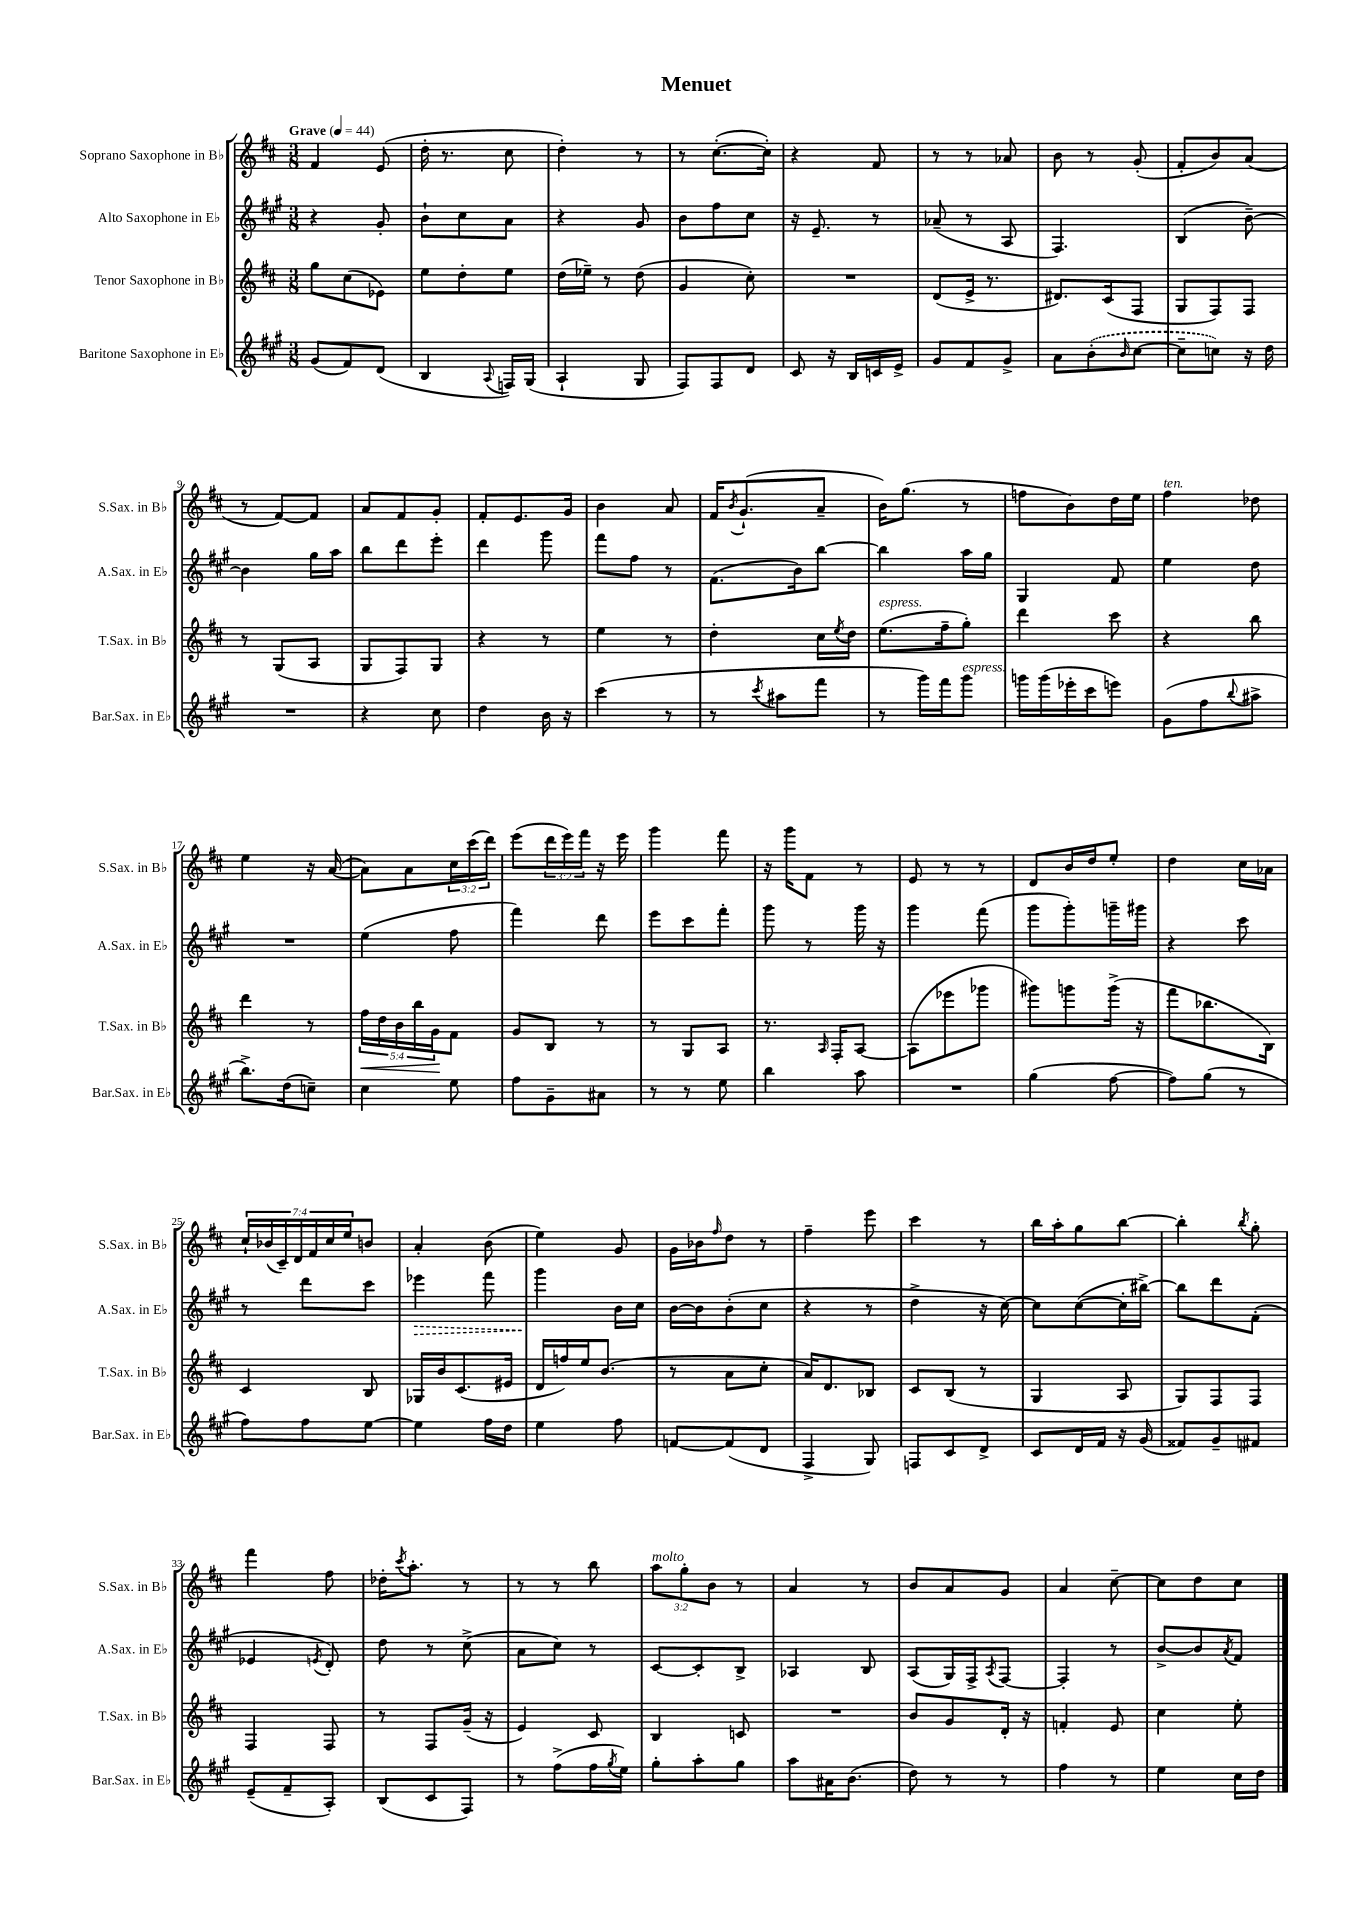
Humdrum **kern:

**kern	**kern	**kern	**kern
*staff4	*staff3	*staff2	*staff1
*clefG2	*clefG2	*clefG2	*clefG2
*k[f#c#g#]	*k[f#c#]	*k[f#c#g#]	*k[f#c#]
*M3/8	*M3/8	*M3/8	*M3/8
*MM44	*MM44	*MM44	*MM44
(8g#	8gg	4r	4f#
8f#)	(8cc#	.	.
(8d	8e-)	8g#'	(8e
=	=	=	=
4B	8ee	8b`	16dd'
.	.	.	8.r
.	8dd'	8cc#	.
8qqA	.	.	.
16F)	8ee	8a	8cc#
(16G#	.	.	.
=	=	=	=
4A`	(16dd	4r	4dd')
.	16ee-~)	.	.
.	8r	.	.
8G#	(8dd	8g#	8r
=	=	=	=
8F#)	4g	8b	8r
8F#	.	8ff#	([8.cc#'
8d	8cc#')	8cc#	.
.	.	.	16cc#'])
=	=	=	=
8c#	4.r	16r	4r
.	.	8.e~	.
16r	.	.	.
16B	.	.	.
16c	.	8r	8f#
16e^	.	.	.
=	=	=	=
8g#	(8d	(8a-~	8r
8f#	16e^	8r	8r
.	8.r	.	.
8g#^	.	8A	8a-
=	=	=	=
8a	8.d#)	4.F#)	8b
(8b'	.	.	8r
.	(16c#	.	.
16qqb	.	.	.
[8cc#	8F#	.	(8g'
=	=	=	=
8cc#~]	8G	(4B	8f#'
8cc)	8F#)	.	8b)
16r	8F#	[8b~)	(8a
16dd	.	.	.
=	=	=	=
4.r	8r	4b]	8r
.	(8G	.	[8f#)
.	8A	16gg#	8f#]
.	.	16aa	.
=	=	=	=
4r	8G	8bb	8a
.	8F#)	8ddd	8f#
8cc#	8G	8eee'	8g'
=	=	=	=
4dd	4r	4ddd	8f#'
.	.	.	8.e
16b	8r	8ggg#	.
16r	.	.	16g
=	=	=	=
(4ccc#	4ee	8fff#	4b
.	.	8ff#	.
8r	8r	8r	8a
=	=	=	=
8r	4dd'	(8.f#	16f#
.	.	.	8qb
.	.	.	(8.g`
8qccc#	.	.	.
8aa#	.	.	.
.	.	16b)	.
8fff#	16cc#	[8bb	8a~
.	8qee	.	.
.	16dd	.	.
=	=	=	=
8r	(8.ee	4bb]	16b)
.	.	.	(8.gg
16ggg#)	.	.	.
16fff#	16ff#~	.	.
8ggg#	8gg')	16aa	8r
.	.	16gg#	.
=	=	=	=
16ggg	4ddd	4G#	8ff
(16ggg	.	.	.
16eee-'	.	.	8b)
16ccc#	.	.	.
8eee)	8ccc#	8f#	16dd
.	.	.	16ee
=	=	=	=
(8g#	4r	4ee	4ff#
8ff#	.	.	.
8qqbb	.	.	.
8aa#^	8bb	8dd	8dd-
=	=	=	=
8.bb^)	4ddd	4.r	4ee
(16dd	.	.	.
8cc~)	8r	.	16r
.	.	.	([16a
=	=	=	=
4cc#	20ff#	(4ee	8a])
.	20dd	.	.
.	20b	.	.
.	.	.	8a
.	20bb	.	.
.	20g	.	.
8ee	8f#	8ff#	24cc#
.	.	.	(24ccc#
.	.	.	24ddd)
=	=	=	=
8ff#	8g	4fff#)	(8eee
8g#~	8B	.	24ddd
.	.	.	24eee)
.	.	.	24fff#
8a#	8r	8ddd	16r
.	.	.	16eee
=	=	=	=
8r	8r	8eee	4ggg
8r	8G	8ccc#	.
8ee	8A	8fff#'	8fff#
=	=	=	=
4bb	8.r	8ggg#	16r
.	.	.	16ggg
.	.	8r	8f#
.	16qqA	.	.
.	16F#'	.	.
8aa	[8A	16ggg#	8r
.	.	16r	.
=	=	=	=
4.r	(8A]	4ggg#	8e
.	8eee-	.	8r
.	8ggg-	(8fff#	8r
=	=	=	=
(4gg#	8ggg#)	8ggg#	8d
.	8ggg	8ggg#')	16b
.	.	.	16dd
[8ff#	(16ggg^	16ggg~	8ee'
.	16r	16ggg#	.
=	=	=	=
8ff#])	8fff#	4r	4dd
(8gg#	8.bb-	.	.
8r	.	8ccc#	16cc#
.	16B)	.	16a-
=	=	=	=
8ff#)	4c#	8r	28cc#`
.	.	.	(28b-
.	.	.	28c#~)
.	.	.	28d
8ff#	.	8ddd	.
.	.	.	28f#
.	.	.	28cc#
.	.	.	28ee
[8ee	8B	8ccc#	8b
=	=	=	=
4ee]	16G-	4eee-	4a'
.	16b	.	.
.	(8.c#	.	.
16ff#	.	8fff#	(8b
16dd	16e#	.	.
=	=	=	=
4ee	16d	4ggg#	4ee)
.	16ff)	.	.
.	16ee	.	.
.	(8.b	.	.
8ff#	.	16b	8g
.	.	16cc#	.
=	=	=	=
[8f	8r	[16b	16g
.	.	16b]	16b-
.	.	.	16qqff#
(8f]	8a	(8b'	8dd
8d	8cc#'	8cc#	8r
=	=	=	=
4F#^	16a)	4r	4ff#~
.	8.d	.	.
8G#)	8B-	8r	8eee
=	=	=	=
8F	8c#	4dd^	4ccc#
8c#	(8B	.	.
8d^	8r	16r	8r
.	.	[16cc#)	.
=	=	=	=
8c#	4G	8cc#]	16bb
.	.	.	16aa'
16d	.	([8cc#	8gg
16f#	.	.	.
16r	8A	16cc#']	[8bb
(16g#	.	[16bb#^)	.
=	=	=	=
8f##)	8G)	8bb#]	4bb']
8g#~	8F#	8ddd	.
.	.	.	8qbb
8f#	8F#	(8f#'	8gg'
=	=	=	=
(8e~	4F#	4e-	4fff#
8f#~	.	.	.
.	.	8qe	.
8A')	8F#	8d')	8ff#
=	=	=	=
(8B	8r	8dd	16dd-'
.	.	.	8qccc#
.	.	.	8.aa'
8c#	8F#	8r	.
8F#)	(16g~	(8cc#^	8r
.	16r	.	.
=	=	=	=
8r	4e)	8a	8r
(8ff#^	.	8cc#)	8r
16ff#	8c#	8r	8bb
8qgg#	.	.	.
16ee)	.	.	.
=	=	=	=
8gg#'	4B	[8c#	12aa
.	.	.	12gg'
8aa'	.	8c#']	.
.	.	.	12b
8gg#	8c	8B^	8r
=	=	=	=
8aa	4.r	4A-	4a
16a#	.	.	.
(8.b	.	.	.
.	.	8B	8r
=	=	=	=
8dd)	8b	(8A	8b
8r	8g	16G#)	8a
.	.	16F#^	.
.	.	8qA	.
8r	16d'	[8F#	8g
.	16r	.	.
=	=	=	=
4ff#	4f'	4F#']	4a
8r	8e	8r	[8cc#~
=	=	=	=
4ee	4cc#	[8b^	8cc#]
.	.	8b]	8dd
.	.	8qa	.
16cc#	8ee'	8f#	8cc#
16dd	.	.	.
==	==	==	==
*-	*-	*-	*-
